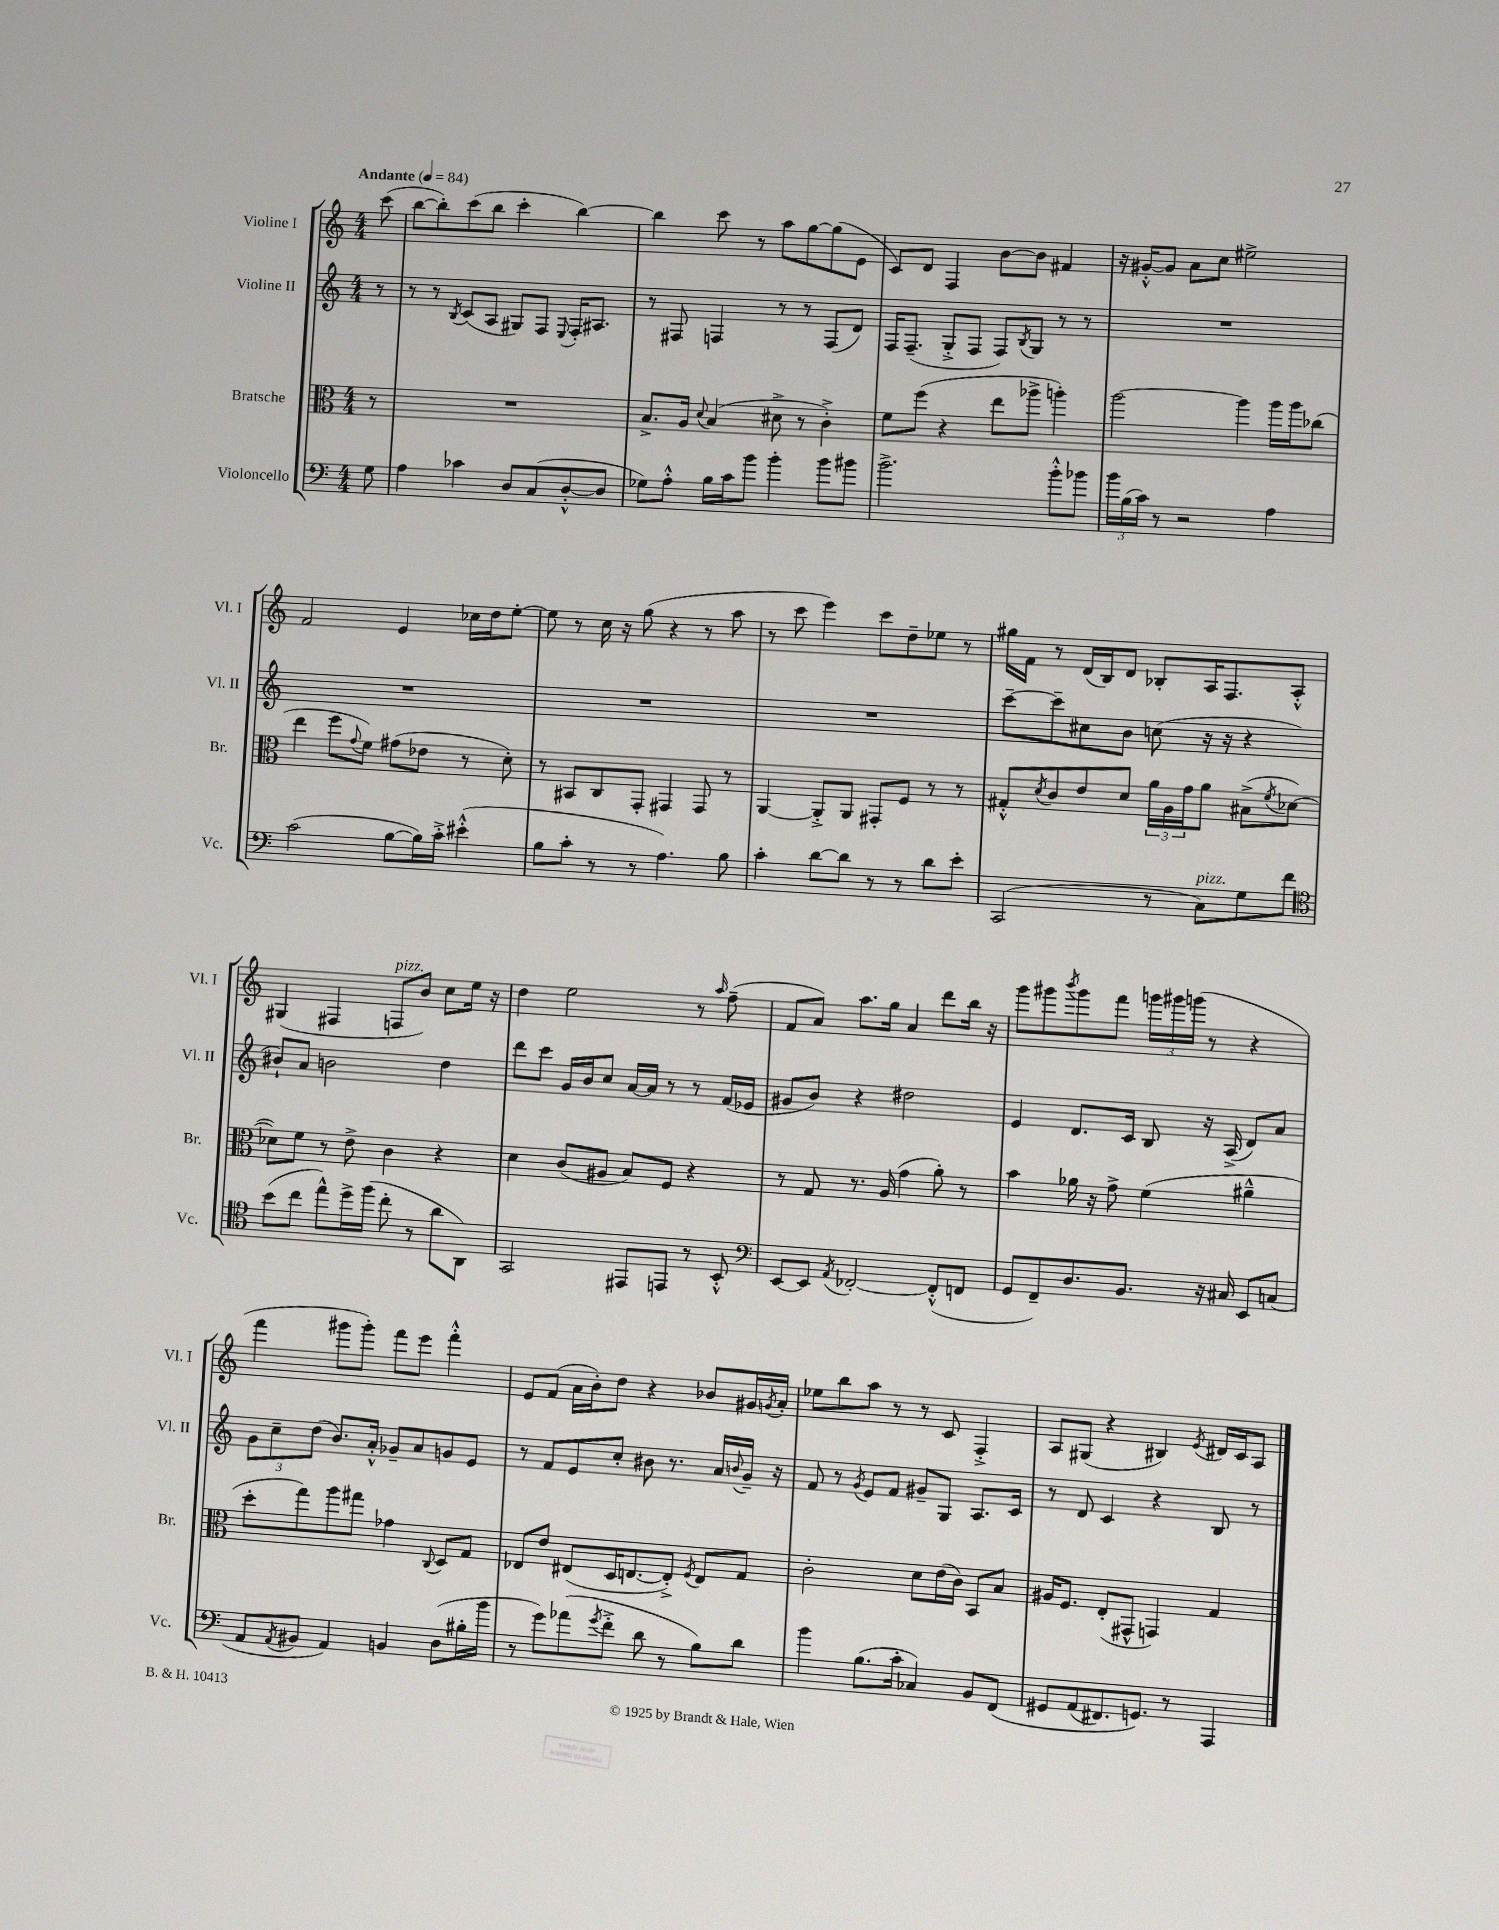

**kern	**kern	**kern	**kern
*staff4	*staff3	*staff2	*staff1
*clefF4	*clefC3	*clefG2	*clefG2
*k[]	*k[]	*k[]	*k[]
*M4/4	*M4/4	*M4/4	*M4/4
*MM84	*MM84	*MM84	*MM84
8G\	8r	8r	(8ccc\
=	=	=	=
4A\	1r	8r	[8bb\L
.	.	8r	8bb'\])
.	.	8qB/	.
4c-\	.	(8c/L	(8ccc\
.	.	8A/J	8bb\J
8D/L	.	8G#/L)	4ccc'\
(8C/	.	8F/J	.
.	.	8qqE/	.
[8D'^^/	.	16F'/LK	[4bb\)
.	.	8.A#/J	.
8D/]J	.	.	.
=	=	=	=
8G-\L)	8.B^/L	8r	4bb\]
8A'^^\J	.	8F#/	.
.	16A/Jk	.	.
.	8qqd/	.	.
16B\LL	(4B/	4F/	8ccc\
16c\J	.	.	.
8b\J	.	.	8r
4b'\	8d#^\	8r	8aa\L
.	8r	8r	[8gg\
8b\L	4c'^\)	(8F/L	(8gg\]
8b#\J	.	8d/J)	8e\J
=	=	=	=
2.b^\	8f\L	16F/LK	8c/L)
.	.	(8.F~/J	.
.	(8ff\J	.	8d/J
.	4r	8G'^/L	4F/
.	.	8F/J	.
.	8ee\L	8F/L)	[8b\L
.	.	8qB/	.
.	8aa-^\J	8G/J	8b\]J
8b'^^\L	4aa'\)	8r	4f#/
8b-\J	.	8r	.
=	=	=	=
24b\LL	[2aa\	1r	16r
(24B\	.	.	.
.	.	.	[16g#'^^/LK
24c\JJ)	.	.	.
8r	.	.	8g#/]J
2r	.	.	8a\L
.	.	.	8cc\J
.	4aa\]	.	2ee#^\
4A\	16aa\LL	.	.
.	16aa\J	.	.
.	(8cc-\J	.	.
=	=	=	=
(2c\	4ee\	1r	2f/
.	8ff\L	.	.
.	8qqg/	.	.
.	8f\J)	.	.
[8B\L	(8g#\L	.	4e/
16B\]L)	8e-\J	.	.
16c'^\JJ	.	.	.
(4e#'^^\	8r	.	16cc-\LL
.	.	.	16dd\J
.	8d'\)	.	[8ee'\J
=	=	=	=
8B\L	8r	1r	8ee\]
8c'\J	8BB#/L	.	8r
8r	8C/	.	16cc\
.	.	.	16r
8r	8GG'/J	.	(8gg\
4.A\)	4GG#/	.	4r
.	8GG#/	.	8r
8B\	8r	.	8aa\
=	=	=	=
4c'\	[4AA/	1r	8r
.	.	.	8ccc\
[8d\L	8AA'^/]L	.	4eee\)
8d\]J	8AA/J	.	.
8r	8GG#'/L	.	8ccc\L
8r	8F/J	.	8dd~\
8d\L	8r	.	8ee-\J
8e'\J	8r	.	8r
=	=	=	=
(2CC/	8G#'^^/L	[8ccc~\L	16gg#\LL
.	.	.	16f\JJ
.	8qd/	.	.
.	8c/	8ccc~\]	8r
.	8e/	8cc#\	(16d/LL
.	.	.	16B/J)
.	8d/J	8b\J	8d/J
8r	24a\LL	(8cc\	8B-'/L
.	24A\	.	.
.	24g\J	.	.
8C\L)	8a\J	16r	16A/K
.	.	16r	8.F/
8G\	(8B#^\L	4r	.
.	8qf/	.	.
8f\J	[8d-\J	.	8A'^^/J
=	=	=	=
*clefC4	*	*	*
(8b\L	8d-\]L)	8b#`/L)	(4G#/
8cc\J	8f\J	8a/J	.
8ee^^\L)	8r	2b\	4F#/
16dd^\L	8e^\	.	.
(16ff\JJ	.	.	.
8cc'\	4c\	.	8F/L
8r	.	.	8b/J)
8a\L	4r	4dd\	8cc\L
8AA\J)	.	.	16ee\Jk
.	.	.	16r
=	=	=	=
2GG/	4d\	8ddd\L	4dd\
.	.	8ccc\J	.
.	(8c/L	16g/LL	2ee\
.	.	16b/J	.
.	8A#/J	8cc/J	.
8EE#/L	8B/L)	[16a/LL	.
.	.	16a/]JJ	.
8EE/J	8F/J	8r	.
8r	4r	8r	8r
.	.	.	16qqaa/
8BB'^^/	.	(16f/LL	(8ff~\
.	.	16e-/JJ	.
=	=	=	=
*clefF4	*	*	*
[8EE/L	8r	8g#/L	8f/L
8EE/]J	8G/	8b/J)	8a/J)
8qAA/	.	.	.
[2FF-'/	8.r	4r	8.aa\L
.	(16A/	.	16gg\Jk
.	4g\	2dd#\	4a/
(8FF-'^^/]L	8a'\)	.	8ddd\L
8FF/J	8r	.	16bb\Jk
.	.	.	16r
=	=	=	=
8GG/L	4b\	4e/	8ggg\L
8FF~/)	.	.	8ggg#\
.	.	.	8qbbb/
8.D/	16a-\	8.d/L	8ggg#\
.	16r	.	.
.	8g^\	.	8fff\J
8.BB/J	.	16c/Jk	.
.	(4f\	8B/	24ggg\LL
.	.	.	24ggg#\
.	.	.	(24ggg\JJ
16r	.	16r	8r
16C#/	.	(16A^/	.
8EE/L	4a#~^^\	8d/L)	4r
(8C/J	.	8a/J	.
=	=	=	=
8AA/L	8dd'\L	12g\L	4fff\
.	.	12cc~\	.
8qAA/	.	.	.
8BB#/J	8gg\)	.	.
.	.	(12dd\J	.
4AA/)	8aa\	8.b/L)	8ggg#\L
.	8gg#\J	.	8ggg#'\J)
.	.	16a'^^/Jk	.
4BB/	4g-\	8g-~/L	8fff\L
.	.	8a/	8eee\J
.	8qqC/	.	.
(8D\L	8D/L	8g/	4fff'^^\
16B#'\L	8G/J	8e/J	.
16b\JJ	.	.	.
=	=	=	=
8r	8E-/L	8r	8e/L
8g\L)	8e/J	8f/L	(8f/J
(8a-\	(8E#/L	8e/	16a\LL
.	.	.	16b'\J)
8qg/	.	.	.
8f'^\J	16D/K	8cc'/J	8dd\J
.	[8.E/	.	.
8d\	.	8b#\	4r
8r	8E'^/]J)	8.r	.
.	8qF/	.	.
8B\L)	8E/L	.	8b-/L
.	.	16a/LL	.
.	.	8qqb/	.
8d\J	8G/J	16g~/JJ	16g#/L
.	.	.	8qg/
.	.	16r	16a'/JJ
=	=	=	=
4b\	2c'\	8f/	8ee-\L
.	.	8r	8bb\
.	.	8qg/	.
(8.B\L	.	8e/L	8aa\J
.	.	8f/J	8r
16c'\Jk	.	.	.
4C-/)	8d\L	8g#~/L	8r
.	(16e\L	8G/J	8c/
.	16c\JJ)	.	.
8BB/L	8BB/L	8.A/L	4F'^/
&(8FF/J	8B/J	.	.
.	.	16c/Jk	.
=	=	=	=
8GG#/L	16A#/LK	8r	8A/L
.	8.F/J	.	.
(8AA/	.	8d/	(8G#/J
8.FF#/)	(8E'/L	4c/	4r
.	8GG#^^/J	.	.
8.GG/J&)	.	.	.
.	4GG/)	4r	4B#/)
8r	.	.	.
.	.	.	8qe/
4AAA/	4G/	8B/	16d#/LL
.	.	.	16c/J
.	.	8r	8A/J
==	==	==	==
*-	*-	*-	*-
